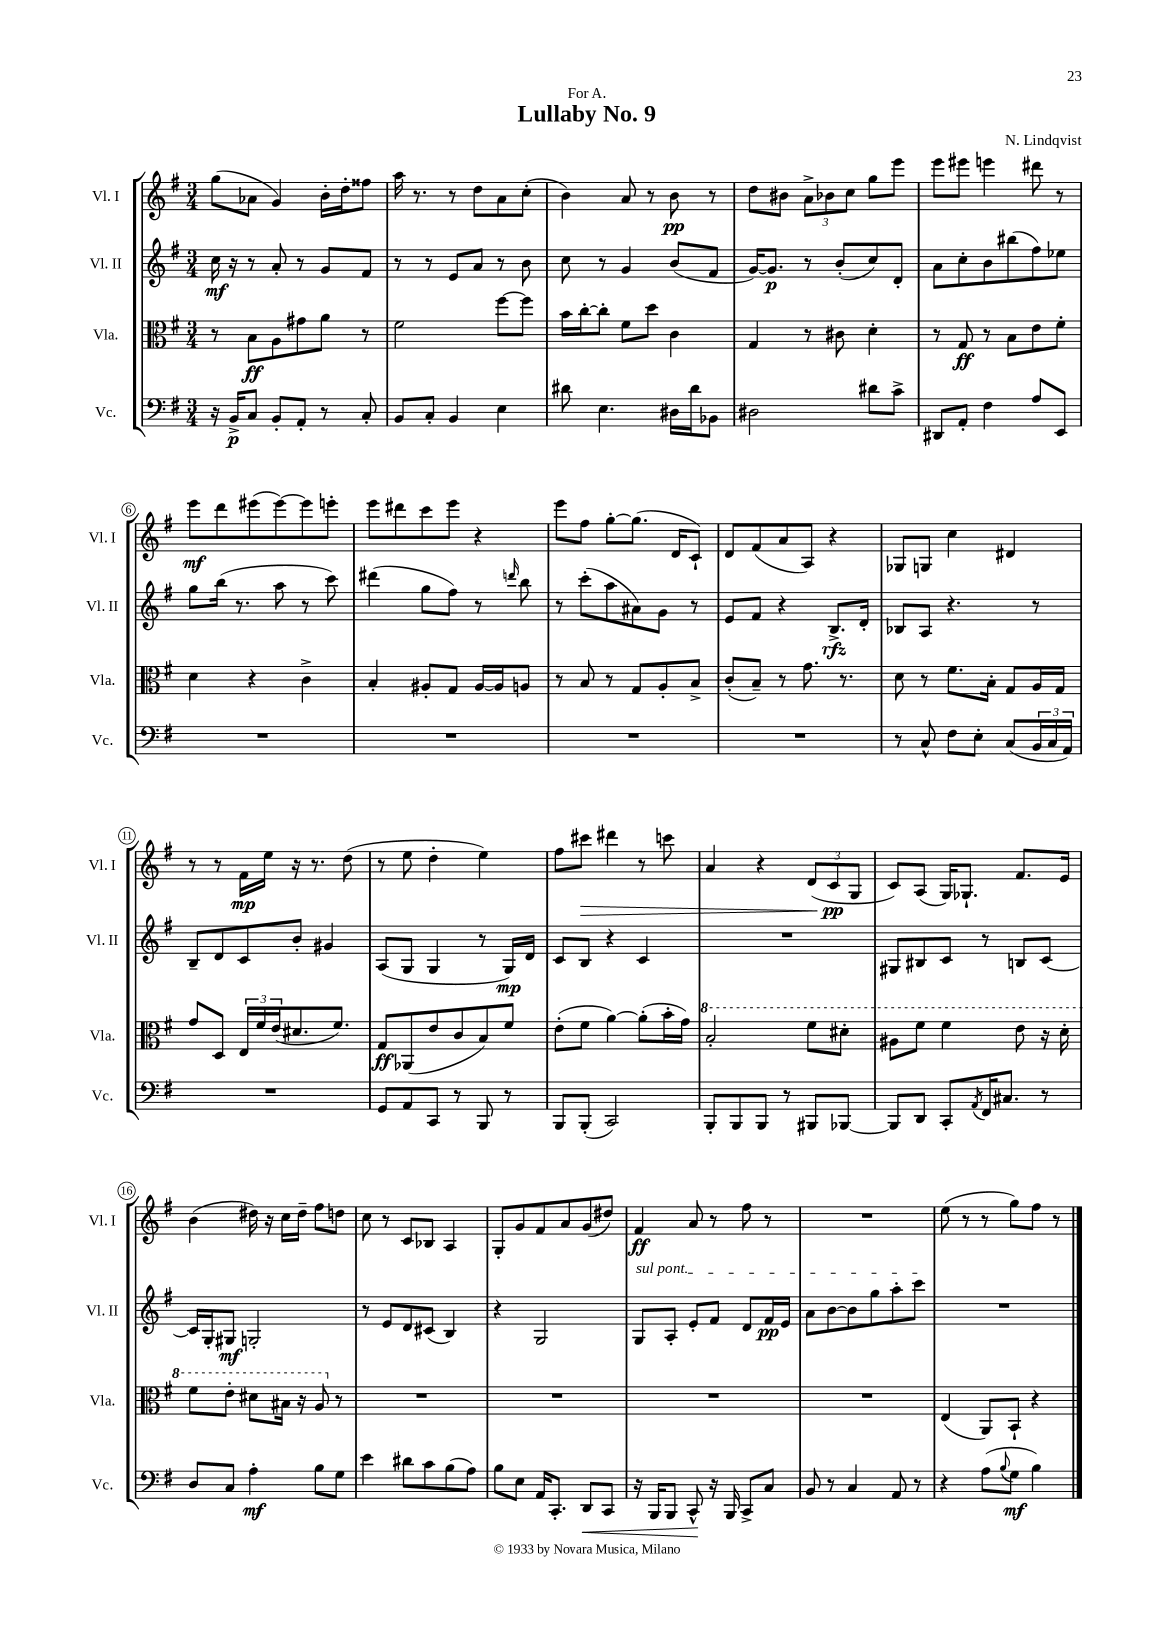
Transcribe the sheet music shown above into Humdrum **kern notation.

**kern	**kern	**kern	**kern
*staff4	*staff3	*staff2	*staff1
*clefF4	*clefC3	*clefG2	*clefG2
*k[f#]	*k[f#]	*k[f#]	*k[f#]
*M3/4	*M3/4	*M3/4	*M3/4
16r	8r	16cc\	(8gg\L
16BB^/LK	.	16r	.
8C/J	8B\L	8r	8a-\J
8BB'/L	8A\	8a'/	4g/)
8AA'/J	8g#\	8r	.
8r	8a\J	8g/L	16b'\LL
.	.	.	16dd'\J
8C'/	8r	8f#/J	8ff##\J
=	=	=	=
8BB/L	2f#\	8r	16aa\
.	.	.	8.r
8C'/J	.	8r	.
4BB/	.	8e/L	8r
.	.	8a/J	8dd\L
4E\	[8ff#\L	8r	8a\
.	8ff#\]J	8b\	(8cc'\J
=	=	=	=
8d#\	16b\LL	8cc\	4b\)
.	[16cc'\J	.	.
4.E\	8cc'\]J	8r	.
.	8f#\L	4g/	8a/
.	8dd\J	.	8r
16D#\LL	4c\	(8b/L	8b\
16d#\J	.	.	.
8BB-\J	.	8f#/J	8r
=	=	=	=
2D#\	4G/	[16g/LK)	8dd\L
.	.	8.g/]J	.
.	.	.	8b#\J
.	8r	8r	12a^\L
.	.	.	12b-\
.	8c#\	(8b'/L	.
.	.	.	12cc\J
8d#\L	4d'\	8cc/)	8gg\L
8c^\J	.	8d'/J	8eee\J
=	=	=	=
8DD#/L	8r	8a\L	8eee\L
8AA'/J	8G/	8cc'\	8eee#\J
4F#\	8r	8b\	4eee\
.	8B\L	(8bb#\	.
8A/L	8e\	8ff#\)	8ddd#\
8EE/J	8f#'\J	8ee-\J	8r
=	=	=	=
2.r	4d\	8gg\L	8eee\L
.	.	(16bb\Jk	8ddd\
.	.	8.r	.
.	4r	.	(8eee#\
.	.	8aa\	[8eee#\)
.	4c^\	8r	8eee#\]
.	.	8ccc\)	8eee'\J
=	=	=	=
2.r	4B'/	(4ddd#\	8eee\L
.	.	.	8ddd#\
.	8A#'/L	8gg\L	8ccc\
.	8G/J	8ff#\J)	8eee\J
.	[16A#/LL	8r	4r
.	16A#/]J	.	.
.	.	16qqddd/	.
.	8A/J	8bb\	.
=	=	=	=
2.r	8r	8r	8eee\L
.	8B/	(8ccc'\L	8ff#\J
.	8r	8aa\	[8gg'\L
.	8G/L	8a#\)	(8.gg\]J
.	8A'/	8g\J	.
.	.	.	16d/LK
.	8B^/J	8r	8c`/J)
=	=	=	=
2.r	(8c'/L	8e/L	8d/L
.	8B~/J)	8f#/J	(8f#/
.	8r	4r	8a/
.	8.g\	.	8A/J)
.	.	8.B^/L	4r
.	8.r	.	.
.	.	16d'/Jk	.
=	=	=	=
8r	8d\	8B-/L	8G-/L
8C^^/	8r	8A/J	8G/J
8F#\L	8.f#\L	4.r	4cc\
8E'\J	.	.	.
.	16B'\Jk	.	.
(8C/L	8G/L	.	4d#/
24BB/L	16A/L	8r	.
24C/	.	.	.
.	16G/JJ	.	.
24AA/JJ)	.	.	.
=	=	=	=
2.r	8g/L	8B~/L	8r
.	8D/J	8d/	8r
.	24E/LL	8c/	16f#\LL
.	24f#/	.	.
.	.	.	16ee\JJ
.	(24e/J	.	.
.	8.d#/	8b'/J	16r
.	.	.	8.r
.	.	4g#/	.
.	8.f#/J)	.	.
.	.	.	(8dd\
=	=	=	=
8GG/L	8G/L	(8A/L	8r
8AA/	(8AA-/	8G/J	8ee\
8CC/J	8e/	4G/	4dd'\
8r	8c/	.	.
8BBB/	8B/)	8r	4ee\)
8r	8f#/J	16G/LL)	.
.	.	16d/JJ	.
=	=	=	=
8BBB/L	(8e'\L	8c/L	8ff#\L
(8BBB'/J	8f#\J	8B/J	8ccc#\J
2CC/)	[4a\)	4r	4ddd#\
.	(8a'\]L	4c/	8r
.	16b'\L	.	8ccc\
.	16g\JJ)	.	.
=	=	=	=
8BBB'/L	2b'/	2.r	4a/
8BBB/	.	.	.
8BBB/J	.	.	4r
8r	.	.	.
8BBB#/L	8ff#\L	.	(12d/L
.	.	.	12c/
[8BBB-/J	8dd#'\J	.	.
.	.	.	12G/J
=	=	=	=
8BBB-/]L	8a#\L	8G#/L	8c/L)
8DD/J	8ff#\J	8B#/	(8A/J
8CC'/L	4ff#\	8c/J	16G/LK)
.	.	.	8.G-`/J
8qAA/	.	.	.
16FF#/K	.	8r	.
8.C#/J	.	.	.
.	8ee\	8B/L	8.f#/L
8r	16r	[8c/J	.
.	16dd'\	.	16e/Jk
=	=	=	=
8D/L	8ff#\L	16c/]LL	(4b\
.	.	16G'/J	.
8C/J	8ee'\J	8G#/J	.
4A'\	8dd#\L	2G'/	16dd#\)
.	.	.	16r
.	16b#\Jk	.	16cc\LL
.	16r	.	16dd#~\JJ
8B\L	8a/	.	8ff#\L
8G\J	8r	.	8dd\J
=	=	=	=
4e\	2.r	8r	8cc\
.	.	8e/L	8r
8d#\L	.	8d/	8c/L
8c\	.	(8c#/J	8B-/J
(8B\	.	4B/)	4A/
8A\J)	.	.	.
=	=	=	=
8B\L	2.r	4r	8G'/L
8E\J	.	.	8g/
16AA/LK	.	2G/	8f#/
8.CC'/J	.	.	.
.	.	.	8a/
8DD/L	.	.	(8g/
8CC/J	.	.	8dd#/J)
=	=	=	=
16r	2.r	8G/L	4f#/
16BBB/LK	.	.	.
8BBB/J	.	8A'/J	.
8CC^^/	.	8e'/L	8a/
16r	.	8f#/J	8r
16BBB/	.	.	.
8CC^/L	.	8d/L	8ff#\
8C/J	.	16f#/L	8r
.	.	16e/JJ	.
=	=	=	=
8BB/	2.r	8a\L	2.r
8r	.	[8b\	.
4C/	.	8b\]	.
.	.	8gg\	.
8AA/	.	8aa'\	.
8r	.	8ccc\J	.
=	=	=	=
4r	(4E/	2.r	(8ee\
.	.	.	8r
(8A\L	8AA/L)	.	8r
8qqB/	.	.	.
8G\J	8BB`/J	.	8gg\L)
4B\)	4r	.	8ff#\J
.	.	.	8r
==	==	==	==
*-	*-	*-	*-
